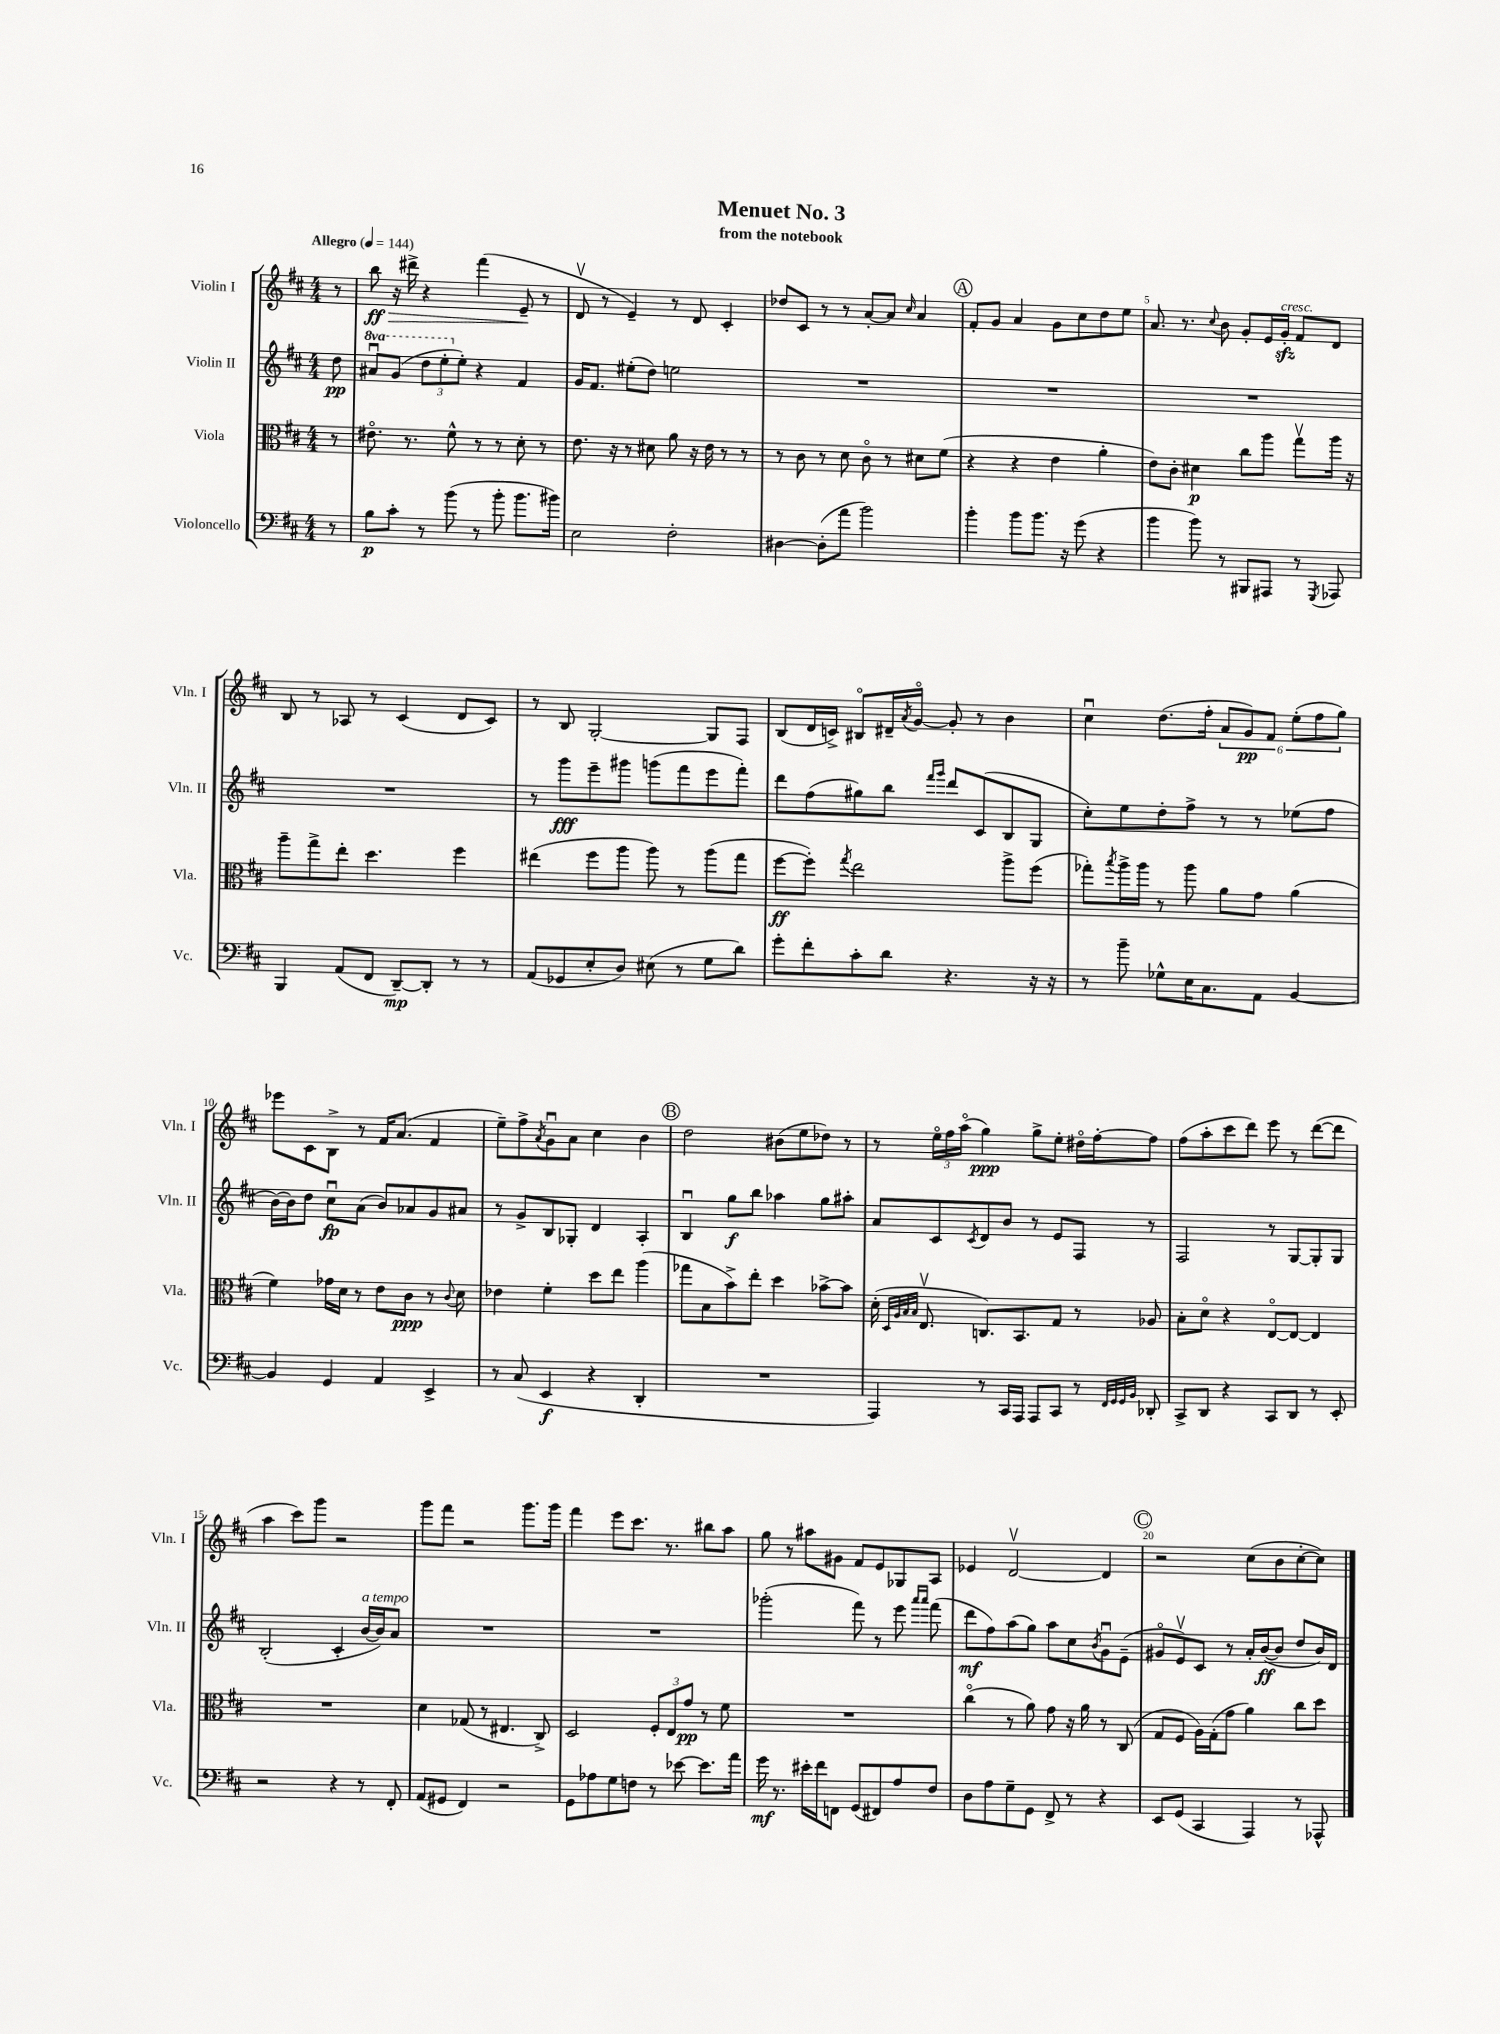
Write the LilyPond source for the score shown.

\header { title = "Menuet No. 3" subtitle = "from the notebook" }
<<
\new StaffGroup <<
\new Staff = "s0" \with { instrumentName = "Violin I" shortInstrumentName = "Vln. I" } {
    \clef treble \key d \major \numericTimeSignature \time 4/4 \partial 8 \tempo "Allegro" 4 = 144
    r8 |
    b''8\ff\> r16 dis'''16-> r4 fis'''4( e'8--\! r8 |
    d'8\upbow r8 e'4--) r8 d'8 cis'4-. |
    des''8 cis'8 r8 r8 a'8~-. a'8 \grace { cis''16 } a'4 |
    \mark \markup { \circle "A" } fis'8-. g'8 a'4 g'8 cis''8 d''8 e''8 |
    a'8. r8. \appoggiatura { cis''8 } b'8 g'8-. e'16 g'16-.\sfz^\markup { \italic "cresc." } fis'8 d'8 |
    b8 r8 aes8 r8 cis'4( d'8 cis'8) |
    r8 b8 g2~-. g8 fis8 |
    b8( d'16 c'16->) bis8\flageolet dis'16-- \acciaccatura { a'8 } g'16~\flageolet g'8-. r8 b'4 |
    cis''4\downbow d''8.( fis''16-. \tuplet 6/4 { a'8 g'8\pp) fis'8 e''8-.( fis''8 g''8) } |
    ees'''8 cis'8 b8-> r8 fis'16 a'8.( fis'4 |
    e''8--) fis''8-> \acciaccatura { a'8 } g'8\downbow a'8 cis''4 b'4 |
    \mark \markup { \circle "B" } d''2 bis'8( e''8 des''8) r8 |
    r8 \tuplet 3/2 { e''16\flageolet fis''16 a''16\flageolet( } g''4\ppp) g''8-> e''8-. dis''16\flageolet fis''16~-. fis''8 |
    fis''8( a''8-. cis'''8 d'''8) e'''8 r8 d'''8~( d'''8 |
    a''4 cis'''8) g'''8 r2 |
    g'''8 fis'''8 r2 g'''8. g'''16 |
    fis'''4 e'''8 cis'''8. r8. bis''8 a''8 |
    g''8 r8 ais''8 gis'8 fis'8 e'8 ges8 a8 |
    ees'4 d'2~\upbow d'4 |
    \mark \markup { \circle "C" } r2 cis''8( b'8 cis''8~-. cis''8) \bar "|." |
}
\new Staff = "s1" \with { instrumentName = "Violin II" shortInstrumentName = "Vln. II" } {
    \clef treble \key d \major \numericTimeSignature \time 4/4 \set Staff.ottavationMarkups = #ottavation-simple-ordinals \partial 8
    d''8\pp |
    \ottava #1 ais''8\downbow g''8( \tuplet 3/2 { d'''8 e'''8-. \ottava #0 e''8-.) } r4 fis'4 |
    g'16 fis'8. eis''8-.( d''8) e''2 |
    R1 |
    \mark \markup { \circle "A" } R1 |
    R1 |
    R1 |
    r8 g'''8\fff e'''8-- gis'''8 g'''8( fis'''8 e'''8 fis'''8-.) |
    d'''8 fis''8( gis''8) b''8 \grace { fis'''16 g'''16 } d'''8 cis'8( b8 g8 |
    cis''8-.) e''8 d''8-. fis''8-> r8 r8 ees''8( fis''8 |
    b'16~) b'16 d''8 cis''8\downbow\fp a'8( b'8) aes'8 g'8 ais'8 |
    r8 g'8-> b8 ges8-. d'4 a4-. |
    \mark \markup { \circle "B" } b4\downbow g''8\f b''8 aes''4 g''8 ais''8-. |
    a'8 cis'8 \acciaccatura { cis'8 } d'8 b'8 r8 e'8 fis8 r8 |
    fis2 r8 g8~ g8-. g8 |
    b2-.( cis'4-. b'16~^\markup { \italic "a tempo" } b'16) a'8 |
    R1 |
    R1 |
    ges'''2-.( fis'''8) r8 e'''8 \grace { a'''16 a'''16 } fis'''8( |
    d'''8\mf fis''8) a''8( g''8) a''8 cis''8 \acciaccatura { b'8 } g'8\downbow e'8--( |
    \mark \markup { \circle "C" } gis'8\flageolet e'8\upbow) cis'8 r8 a'16-. b'16~\ff( b'8 d''8 b'16) d'16 \bar "|." |
}
\new Staff = "s2" \with { instrumentName = "Viola" shortInstrumentName = "Vla." } {
    \clef alto \key d \major \numericTimeSignature \time 4/4 \partial 8
    r8 |
    eis'8.\flageolet r8. fis'8-^ r8 r8 d'8-. r8 |
    e'8. r16 r8 dis'8 a'8 r16 e'16 r8 r8 |
    r8 cis'8 r8 d'8 cis'8\flageolet r8 dis'8 fis'8( |
    \mark \markup { \circle "A" } r4 r4 e'4 a'4-. |
    e'8) cis'8-. dis'4\p cis''8 a''8 g''8\upbow a''16 r16 |
    a''8-- g''8-> e''8-. d''4. fis''4 |
    eis''4( fis''8 a''8 a''8) r8 a''8( g''8 |
    fis''8~\ff fis''8-.) \acciaccatura { g''8 } e''2 a''8-> fis''8( |
    ges''8-.) \acciaccatura { b''8 } a''16-> a''16 r8 a''8 a'8 g'8 a'4( |
    fis'4) ges'16 d'16 r8 e'8 cis'8\ppp r8 \appoggiatura { cis'8 } d'8 |
    ees'4 fis'4-. d''8 e''8 a''4( |
    \mark \markup { \circle "B" } ges''8 b8 b'8->) e''8-. d''4 bes'8~-> bes'8 |
    d'16-.( \grace { d32 a32 b32 b32 } e8.\upbow c8.) b,8. g8 r8 aes8 |
    b8-. d'8\flageolet r4 e8~\flageolet e8~ e4 |
    R1 |
    d'4 ges8( r8 eis4. cis8->) |
    d2 \tuplet 3/2 { fis8-. e8 g'8\pp } r8 fis'8 |
    R1 |
    cis''4\flageolet( r8 a'8) g'8 r16 a'16 r8 cis8( |
    \mark \markup { \circle "C" } g8 fis8 a16) g16-.( g'8 a'4) cis''8 d''8 \bar "|." |
}
\new Staff = "s3" \with { instrumentName = "Violoncello" shortInstrumentName = "Vc." } {
    \clef bass \key d \major \numericTimeSignature \time 4/4 \partial 8
    r8 |
    b8\p cis'8-. r8 b'8( r8 b'8-. b'8. bis'16) |
    e2 fis2-. |
    dis4~ dis8-.( a'8 b'2) |
    \mark \markup { \circle "A" } b'4-. b'8 b'8. r16 g'8( r4 |
    b'4 b'8) r8 bis,,8 ais,,8 r8 \acciaccatura { g,,8 } aes,,8 |
    b,,4 a,8( fis,8 d,8~--\mp) d,8-. r8 r8 |
    a,8( ges,8 e8-. d8) eis8( r8 g8 d'8) |
    g'8-. fis'8-. cis'8-. d'8 r4. r16 r16 |
    r8 b'8-- ges8-^ e16 cis8. a,8 b,4~ |
    b,4 g,4 a,4 e,4-> |
    r8 cis8( e,4\f r4 d,4-. |
    \mark \markup { \circle "B" } R1 |
    a,,4) r8 cis,16 a,,16 a,,8 cis,8 r8 \grace { fis,32 g,32 g,32 b,32 } des,8-. |
    cis,8-> d,8 r4 cis,8 d,8 r8 e,8-. |
    r2 r4 r8 fis,8-. |
    a,8( gis,8 fis,4) r2 |
    g,8 aes8 g8 f8 r8 ees'8~ ees'8. a'16 |
    g'16\mf r8. eis'16-. fis'16 f,8 g,8( fis,8) a8 fis8 |
    d8 a8 g8-- g,8 fis,8-> r8 r4 |
    \mark \markup { \circle "C" } e,8 g,8( cis,4 a,,4) r8 aes,,8-^ \bar "|." |
}
>>
>>
\layout { \context { \Score \override BarNumber.break-visibility = ##(#f #t #t) barNumberVisibility = #(every-nth-bar-number-visible 5) } }
